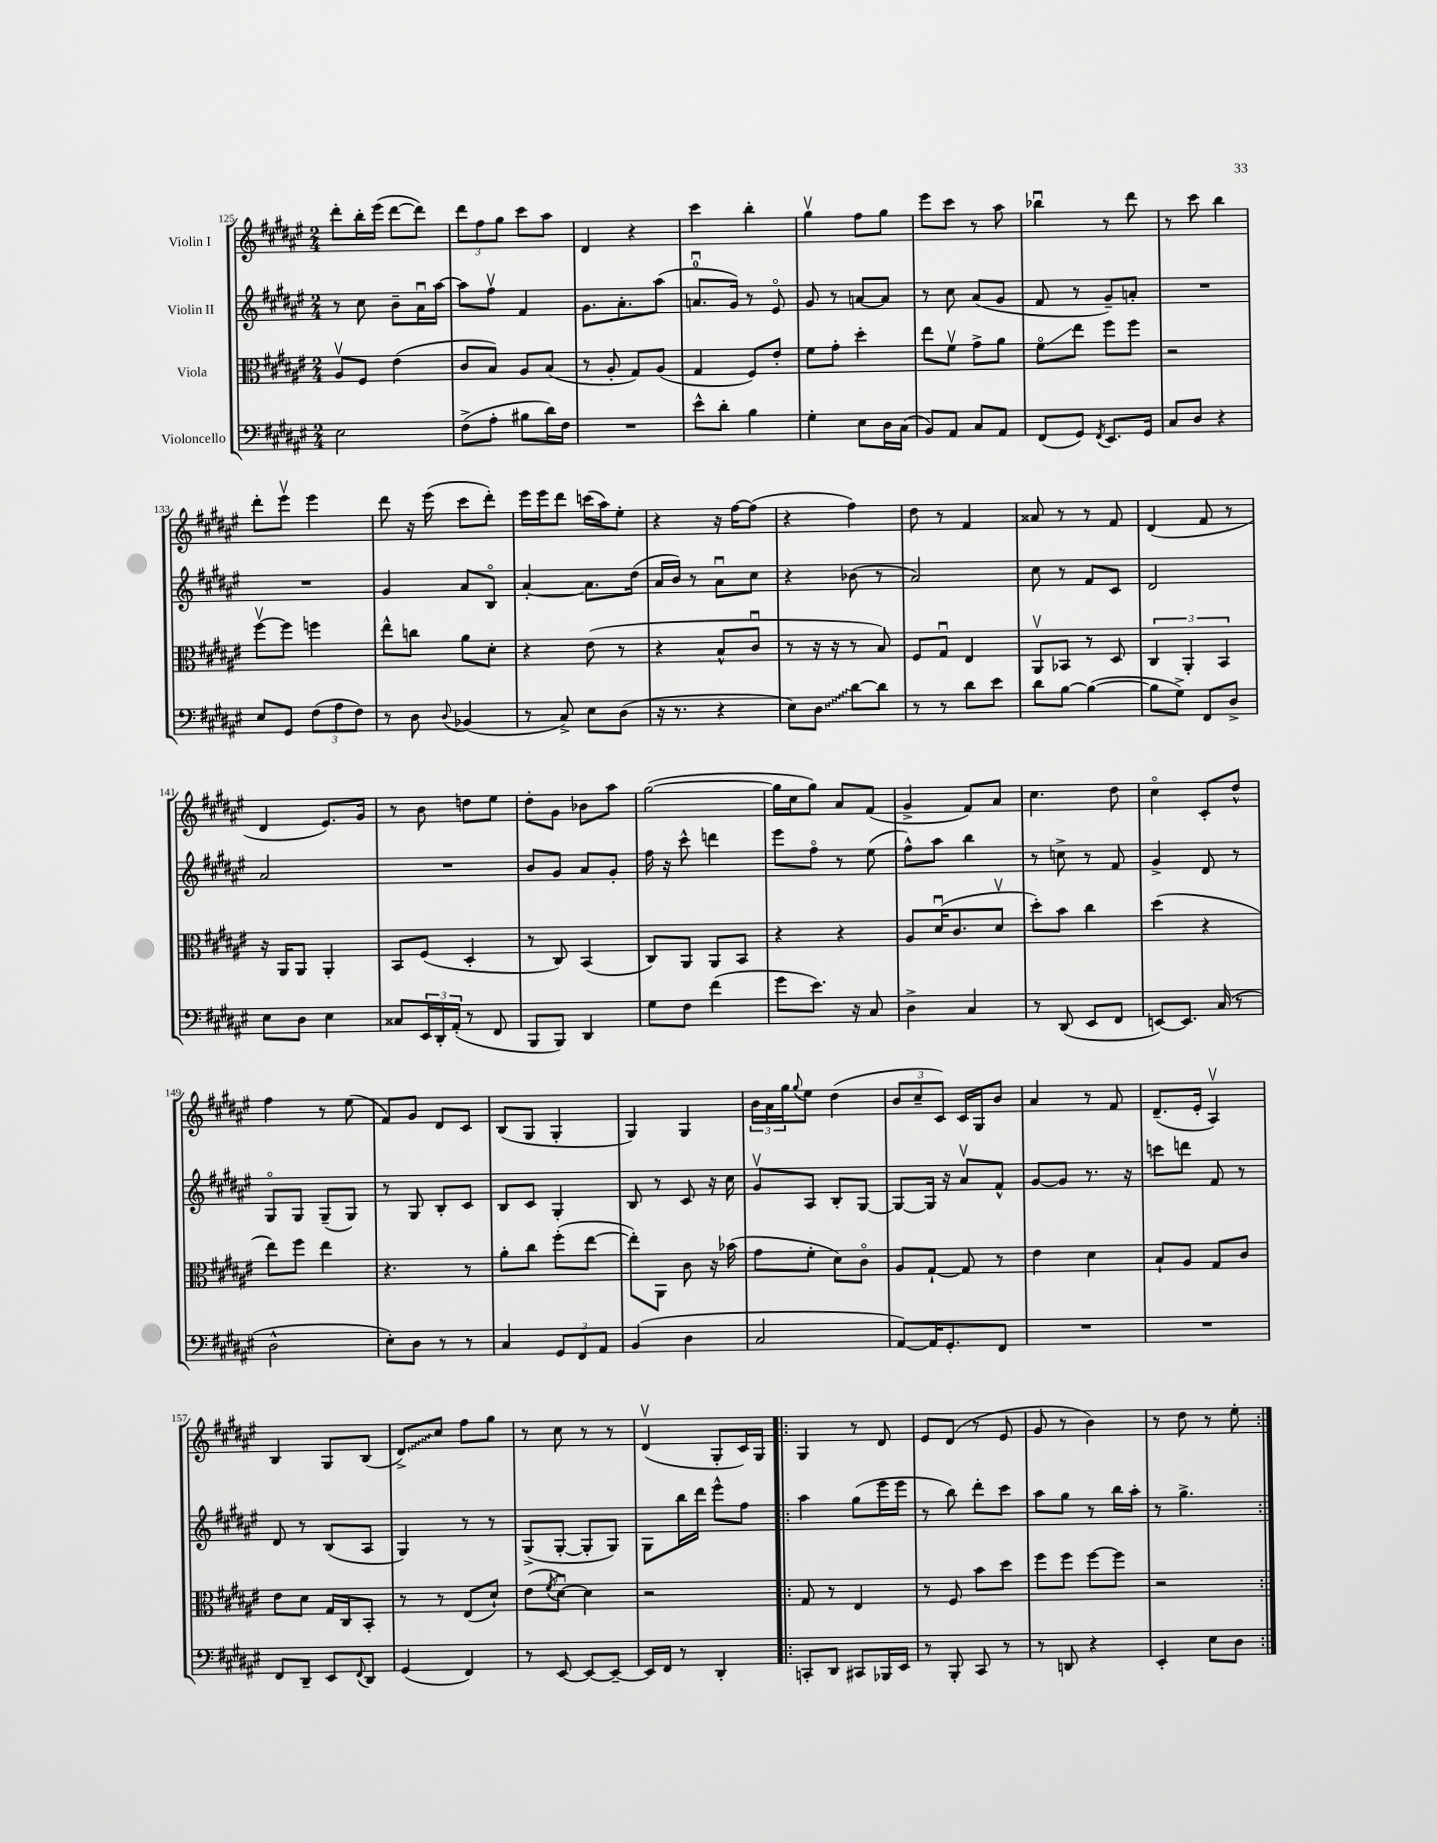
<<
\new StaffGroup <<
\new Staff = "s0" \with { instrumentName = "Violin I" } {
    \clef treble \key fis \major \numericTimeSignature \time 2/4
    dis'''8-. b''16-. eis'''16( dis'''8~ dis'''8) |
    \tuplet 3/2 { dis'''8 fis''8 gis''8 } cis'''8 ais''8 |
    dis'4 r4 |
    cis'''4 b''4-. |
    gis''4\upbow fis''8 gis''8 |
    eis'''8 cis'''8 r8 ais''8 |
    bes''4\downbow r8 dis'''8 |
    r8 cis'''8 b''4 |
    dis'''8-. eis'''8\upbow eis'''4 |
    dis'''8 r16 eis'''16( cis'''8 dis'''8-.) |
    eis'''16 eis'''16 dis'''8 c'''16( ais''16) eis''8-. |
    r4 r16 fis''16~ fis''8( |
    r4 fis''4) |
    dis''8 r8 fis'4 |
    aisis'8 r8 r8 fis'8 |
    dis'4( fis'8 r8 |
    dis'4 eis'8.) gis'16 |
    r8 b'8 d''8 eis''8 |
    dis''8-. gis'8 bes'8 ais''8 |
    gis''2~( |
    gis''16 cis''16 gis''8) ais'8 fis'8( |
    gis'4-> fis'8) ais'8 |
    cis''4. dis''8 |
    cis''4\flageolet cis'8-. dis''8-^ |
    fis''4 r8 eis''8( |
    fis'8) gis'8 dis'8 cis'8 |
    b8( gis8 gis4-. |
    gis4) gis4 |
    \tuplet 3/2 { b'16 ais'16 gis''16 } \appoggiatura { gis''8 } eis''8 dis''4( |
    \tuplet 3/2 { b'8 cis''8-- cis'8) } cis'16 gis16 b'8 |
    ais'4 r8 fis'8 |
    dis'8.--( eis'16-. ais4\upbow) |
    b4 gis8 b8( |
    \once \override Glissando.style = #'zigzag dis'8->\glissando) cis''8 fis''8 gis''8 |
    r8 cis''8 r8 r8 |
    dis'4\upbow( gis8-. cis'16) gis16 |
    \repeat volta 2 { gis4 r8 dis'8 |
    eis'8 dis'8( r8 eis'8 |
    gis'8 r8 b'4) |
    r8 dis''8 r8 eis''8-. | }
}
\new Staff = "s1" \with { instrumentName = "Violin II" } {
    \clef treble \key fis \major \numericTimeSignature \time 2/4
    r8 cis''8 b'8-- ais'16\downbow ais''16~ |
    ais''8 fis''8\upbow fis'4 |
    gis'8. ais'8.-. ais''8( |
    a'8.-0\downbow gis'16) r8 eis'8\flageolet |
    gis'8 r8 a'8~ a'8 |
    r8 cis''8 ais'8( gis'8 |
    fis'8 r8 gis'8--) a'8-. |
    R2 |
    R2 |
    gis'4 ais'8 b8\flageolet |
    ais'4~-. ais'8. dis''16( |
    ais'16 b'16) r8 ais'8\downbow cis''8 |
    r4 bes'8( r8 |
    ais'2) |
    cis''8 r8 fis'8 cis'8 |
    dis'2 |
    ais'2 |
    R2 |
    b'8 gis'8 ais'8 gis'8-. |
    fis''16 r16 cis'''8-^ d'''4 |
    eis'''8 fis''8\flageolet r8 eis''8( |
    fis''8-^) ais''8 b''4 |
    r8 c''8-> r8 fis'8 |
    gis'4-> dis'8 r8 |
    gis8\flageolet gis8 gis8--( gis8) |
    r8 gis8 b8-. cis'8 |
    b8 cis'8 gis4-. |
    b8 r8 cis'8 r16 cis''16 |
    gis'8\upbow ais8 b8-. gis8~ |
    gis8~ gis16 r16 ais'8\upbow fis'8-^ |
    gis'8~ gis'8 r8. r16 |
    c'''8 d'''8 fis'8 r8 |
    dis'8 r8 b8( ais8 |
    gis4) r8 r8 |
    gis8->( gis8~-. gis8-. gis8) |
    gis8 b''16 dis'''16 eis'''8-^ fis''8 |
    \repeat volta 2 { ais''4 gis''8( eis'''16 eis'''16 |
    r8 b''8) dis'''8-. cis'''8 |
    ais''8 gis''8 r8 b''16 ais''16-. |
    r8 gis''4.-> | }
}
\new Staff = "s2" \with { instrumentName = "Viola" } {
    \clef alto \key fis \major \numericTimeSignature \time 2/4
    ais8\upbow fis8 eis'4( |
    cis'8 b8) ais8 b8( |
    r8 ais8-. gis8) ais8( |
    gis4 fis8) eis'8-. |
    fis'8 gis'8-. dis''4-. |
    eis''8 fis'8\upbow gis'8-> ais'8 |
    fis'8\flageolet\glissando eis''8 fis''8 fis''8 |
    r2 |
    fis''8~\upbow fis''8 f''4 |
    eis''8-^ c''8 ais'8 dis'8-. |
    r4 eis'8( r8 |
    r4 b8-^ cis'8\downbow |
    r8 r16 r16 r8 b8) |
    fis8 gis8\downbow eis4 |
    ais,8\upbow bes,8 r8 dis8 |
    \tuplet 3/2 { cis4 ais,4-. b,4 } |
    r16 ais,16 ais,8 ais,4-. |
    b,8 fis8( dis4-. |
    r8 cis8) b,4( |
    cis8) ais,8 ais,8 b,8 |
    r4 r4 |
    ais8 dis'16\downbow( cis'8. dis'8\upbow |
    dis''8-.) b'8 cis''4 |
    dis''4( r4 |
    eis''8) fis''8 eis''4 |
    r4. r8 |
    ais'8-. cis''8 fis''8-.( eis''8~ |
    eis''8-.) ais,8 cis'8 r16 bes'16( |
    gis'8 fis'8-. dis'8) cis'8\flageolet |
    ais8 gis8~-! gis8 r8 |
    eis'4 dis'4 |
    b8-! ais8 gis8 cis'8 |
    eis'8 dis'8 gis16 cis16 b,8-. |
    r8 r8 eis8( dis'8-!) |
    eis'8( \acciaccatura { fis'8 } dis'8~\downbow) dis'4 |
    r2 |
    \repeat volta 2 { gis8 r8 eis4 |
    r8 fis8 b'8 dis''8 |
    fis''8 fis''8 fis''8~ fis''8 |
    r2 | }
}
\new Staff = "s3" \with { instrumentName = "Violoncello" } {
    \clef bass \key fis \major \numericTimeSignature \time 2/4
    eis2 |
    fis8->( ais8-. bis8 dis'16) fis16 |
    R2 |
    eis'8-^ dis'8-. b4 |
    gis4-. eis8 dis16 cis16( |
    b,8) ais,8 cis8 ais,8 |
    fis,8( gis,8) \acciaccatura { fis,8 } eis,8. gis,16 |
    cis8 dis8 r4 |
    eis8 gis,8 \tuplet 3/2 { fis8( ais8 fis8) } |
    r8 dis8 \appoggiatura { dis8 } bes,4( |
    r8 cis8->) eis8 dis8( |
    r16 r8. r4 |
    eis8) \once \override Glissando.style = #'zigzag dis8\glissando dis'8~ dis'8 |
    r8 r8 dis'8 eis'8 |
    dis'8 b8~ b4~( |
    b8 gis8->) fis,8 dis8-> |
    eis8 dis8 eis4 |
    cisis8 \tuplet 3/2 { eis,16 dis,16-. ais,16-.( } r8 fis,8 |
    b,,8 b,,8) dis,4 |
    gis8 fis8 fis'4( |
    gis'8 eis'8.) r16 cis8 |
    dis4-> cis4 |
    r8 dis,8( eis,8 fis,8 |
    e,8~) e,8. cis16( r8 |
    dis2-^ |
    eis8-.) dis8 r8 r8 |
    cis4 \tuplet 3/2 { gis,8 fis,8 ais,8 } |
    b,4( dis4 |
    cis2 |
    ais,8~) ais,16 gis,8.-. fis,8 |
    R2 |
    R2 |
    fis,8 dis,8-- eis,8 \appoggiatura { fis,8 } dis,8 |
    gis,4( fis,4) |
    r8 eis,8~ eis,8~ eis,8~-- |
    eis,16 fis,16 r8 dis,4-. |
    \repeat volta 2 { c,8-. dis,8 cis,8 bes,,16 eis,16 |
    r8 b,,8-. cis,8 r8 |
    r8 d,8 r4 |
    eis,4-. eis8 dis8 | }
}
>>
>>
\layout { \context { \Score currentBarNumber = #125 } }
